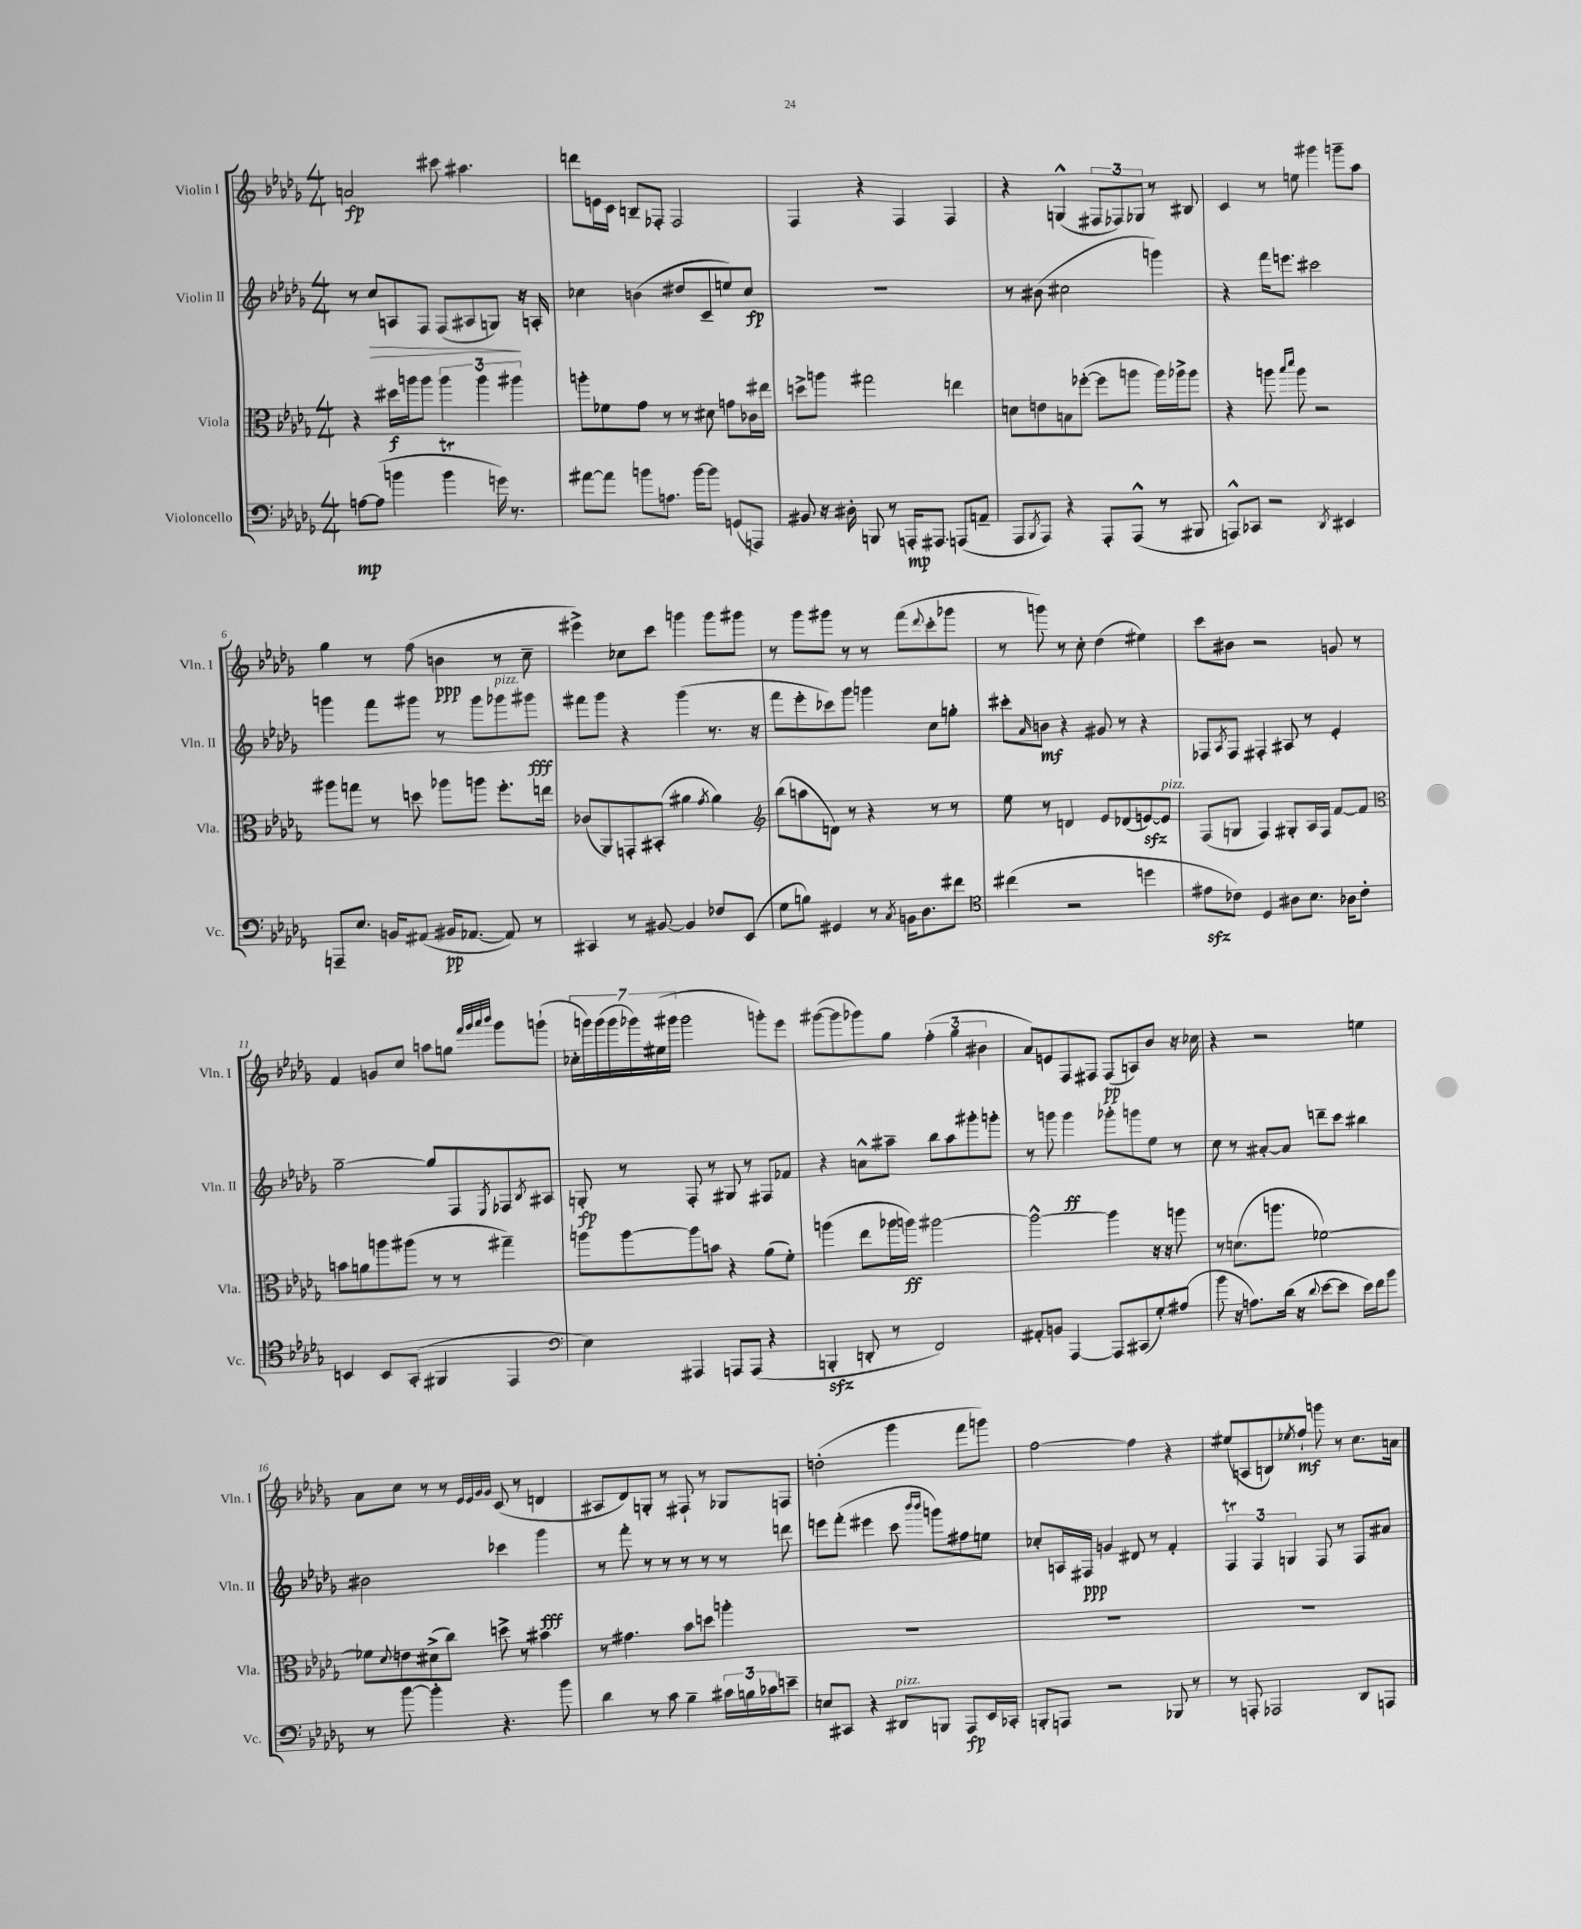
<<
\new StaffGroup <<
\new Staff = "s0" \with { instrumentName = "Violin I" shortInstrumentName = "Vln. I" } {
    \clef treble \key des \major \numericTimeSignature \time 4/4
    a'2\fp cis'''8 ais''4. |
    d'''8 e'16 c'16 b8-- fes8-. fes2 |
    f4 r4 f4 f4 |
    r4 g4-^( \tuplet 3/2 { fis8 fes8) ges8 } r8 bis8 |
    c'4 r8 e''8 gis'''4 g'''8-- aes''8 |
    ges''4 r8 f''8( b'4\ppp r8 c''8-- |
    eis'''4->) ces''8 c'''8 g'''4 g'''8 gis'''8 |
    r8 ges'''8 gis'''8 r8 r8 f'''8( \appoggiatura { des'''8 } c'''8-. ges'''8 |
    r8 g'''8) r8 c''8-. des''4( eis''4) |
    c'''8 bis'8 r2 g'8 r8 |
    f'4 g'8 c''8 a''8 g''8 \grace { f'''32 ges'''32 aes'''32 bes'''32 } ges'''8 g'''8-!( |
    \tuplet 7/4 { ces''16-. g'''16) g'''16( g'''16 ges'''16) eis''16( gis'''16 } gis'''2 g'''8-.) ees'''8 |
    gis'''8~( gis'''8 ges'''8) ges''8 \tuplet 3/2 { f''4-.( ges''4 bis'4 } |
    aes'8) e'8 f8 fis8 fis8\pp( a8) bes'8 r16 ces''16 |
    r4 r2 e''4 |
    aes'8 c''8 r8 r8 \grace { ees'32 ees'32 ges'32 ges'32 } c'8( r8 d'4 |
    ais8 des'8) g8-. r8 fis8-! r8 ges8 f8 |
    d''2-.( ges'''4 f'''8 g'''8) |
    f''2~ f''4 r4 |
    eis''8( a8 b8) \acciaccatura { ees''8 } f''8-!\mf g'''8 r8 c''8. a'16 \bar "|." |
}
\new Staff = "s1" \with { instrumentName = "Violin II" shortInstrumentName = "Vln. II" } {
    \clef treble \key des \major \numericTimeSignature \time 4/4
    r8 c''8\> a8 f8 f8( ais8 g8\!) r16 a16-. |
    ces''4 b'4( dis''8 c'8-- e''8) ces''8\fp |
    R1 |
    r8 bis'8( cis''2 g'''4) |
    r4 f'''16 e'''8. cis'''2 |
    g'''4 f'''8 gis'''8 r8 gis'''8 ges'''8^\markup { \italic "pizz." } gis'''8\fff |
    fis'''8 ges'''8 r4 ges'''4( r8. r16 |
    f'''8 ees'''8-. ces'''8) ges'''8 g'''4 c''8 g''8-. |
    cis'''8-. \grace { aes'16 } b'8\mf r4 gis'8 r8 r4 |
    fes8 \acciaccatura { aes8 } fes8 fis4-. ais8 r8 ees'4-. |
    ges''2~-- ges''8 f8 \acciaccatura { ees8 } fes8 \acciaccatura { bes8 } ais8 |
    g8-.\fp r8 f8-. r8 gis8 r8 fis8 fes'8 |
    r4 a'8-^ ais''8-- bes''8 ais''8 gis'''8-. g'''8-. |
    r8 g'''8 g'''4\ff ges'''8-. g'''8 ees''8 r8 |
    c''8 r8 ais'8~-. ais'8 d'''8-- c'''8 bis''4 |
    bis'2 ces'''4 ges'''4\fff |
    r8 f'''8-. r8 r8 r8 r8 r8 d'''8 |
    e'''8 f'''8-.( eis'''4 c'''8 \grace { bes'''16 bes'''16 } g'''8) fis''8 e''8 |
    ces''8-. a16 fis16\ppp g'4 dis'8 r8 f'4-. |
    \tuplet 3/2 { f4\trill f4 g4 } f8 r8 f8 ais'8 \bar "|." |
}
\new Staff = "s2" \with { instrumentName = "Viola" shortInstrumentName = "Vla." } {
    \clef alto \key des \major \numericTimeSignature \time 4/4
    r4 dis''16\f a''16 a''8 \tuplet 3/2 { a''4 a''4 ais''4 } |
    a''8-. fes'8 ges'8 r8 r8 dis'8 g'8 ces'16 eis''16 |
    d''8-> a''8 gis''2 e''4 |
    d'8 e'8 b8 fes''8~-.( fes''8 a''8 a''16) aes''16-> aes''8 |
    r4 a''8 \grace { bes''16 des'''16 } a''8 r2 |
    ais''8 g''8 r8 d''8 aes''8 a''8 f''8.-. e''16 |
    ces'8( aes,8) g,8-. bis,8-.( ais'4 \acciaccatura { ges'8 } ais'4) |
    \clef treble bes''8( a''8 d'8) r8 r4 r8 r8 |
    ees''8 r8 d'4 ees'8 des'8( e'8~\sfz) e'8^\markup { \italic "pizz." } |
    f8( g8 f4) gis8-. aes16 f16 f'8~ f'8 |
    \clef alto b'8 a'8 a''8 ais''8( r8 r8 gis''4--) |
    a''8 a''8~ a''8 b'8 r4 aes'8( f'8-.) |
    a''4( ees''8 aes''16 a''16\ff) ais''2~ |
    ais''2~-^ ais''4 r16 r16 a''8 |
    r8 d'8.( a''8. fes'2~) |
    fes'8 \appoggiatura { des'8 } e'8 dis'8->( c''8) d''8-> r8 bis'4 |
    r8 gis'4. bes'8 d''8 a''4-. |
    R1 |
    R1 |
    R1 \bar "|." |
}
\new Staff = "s3" \with { instrumentName = "Violoncello" shortInstrumentName = "Vc." } {
    \clef bass \key des \major \numericTimeSignature \time 4/4
    a8~\mp a8( b'4 b'4\trill g'16) r8. |
    ais'8~ ais'8 b'8 a8. b'16~ b'8 g,8( a,,8) |
    bis,8 r16 dis16-. b,,8 r8 a,,16-.\mp ais,,8. a,,8( a,8-- |
    aes,,8 \acciaccatura { bes,,8 } aes,,8) r4 aes,,8-. aes,,8-^( r8 bis,,8 |
    a,,8-^) ces,8 r2 \acciaccatura { des,8 } eis,4 |
    a,,8-- ees8. b,16 ais,8( bis,16\pp aes,8.~ aes,8) r8 |
    cis,4 r8 bis,8~ bis,4 fes8 ees,8( |
    ges8 b8) gis,4 r8 \acciaccatura { c8 } b,16 des8. fis'8 |
    \clef tenor cis''4( r2 d''4 |
    eis'8\sfz ces'8) des4 ais8 bes8. aes16 ces'8-. |
    b,4 b,8 ges,8-.( fis,4 ees,4 |
    \clef bass ees4) ais,,4 a,,8 a,,8( r4 |
    b,,4-.\sfz d,8-. r8 f,2) |
    ais,8-. b,8 aes,,4~ aes,,8 cis,8( ges8-.) ais8( |
    bes'8 r16 a8.) des'16( r16 \appoggiatura { des'8 } ees'8~ ees'8 ees'16) f'16 bes'8 |
    r8 bes'8~ bes'4-. r4. bes'8 |
    des'4 r8 c'8 bes4-- \tuplet 3/2 { cis'16 b16 ces'16 } e'8-- |
    e8 cis,8 r4 dis,8^\markup { \italic "pizz." } b,,8 aes,,8\fp ees,16 ces,16-. |
    b,,8-. a,,8 r2 bes,,8 r8 |
    r8 a,,8-. aes,,2 des,8 a,,8 \bar "|." |
}
>>
>>
